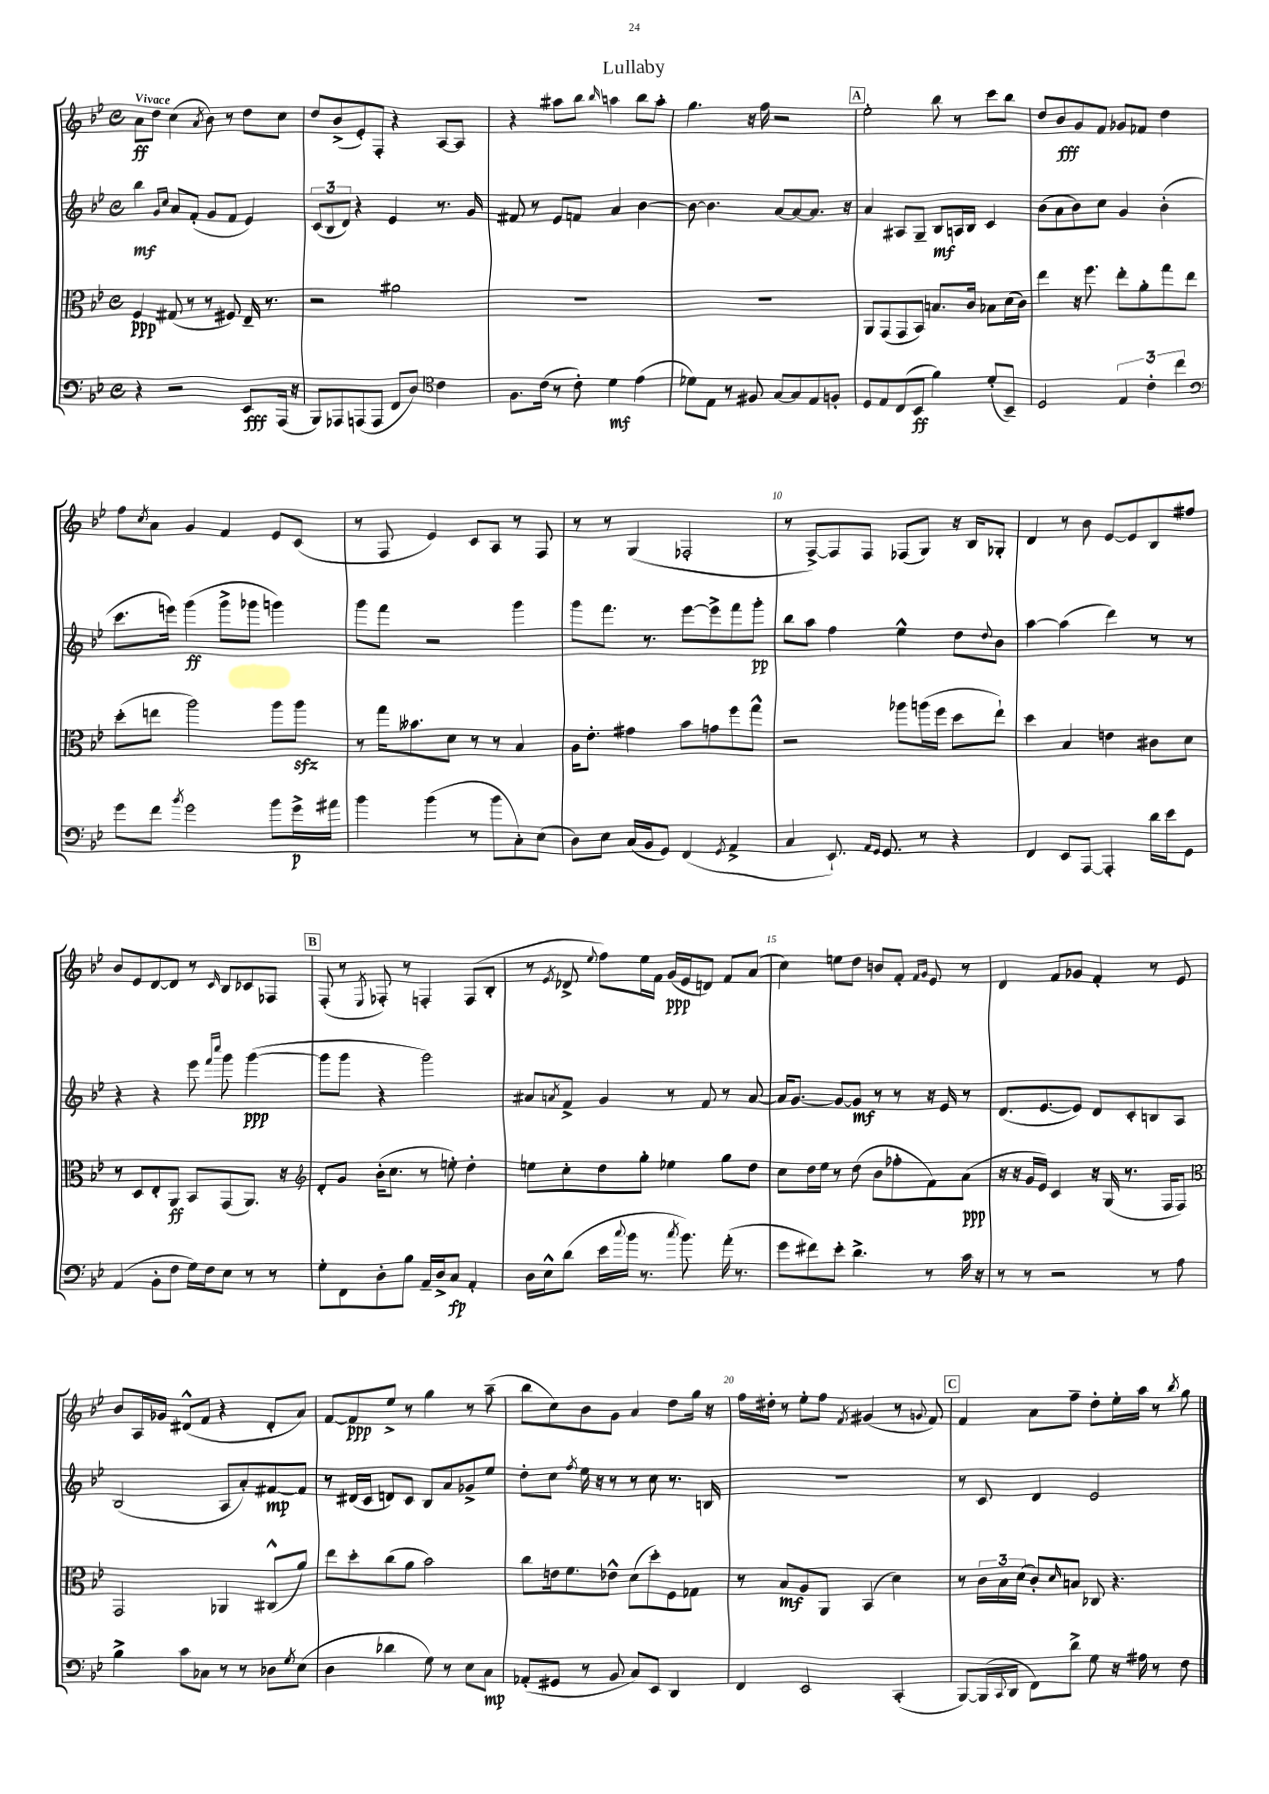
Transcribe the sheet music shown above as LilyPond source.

\header { title = "Lullaby" }
<<
\new StaffGroup <<
\new Staff = "s0" {
    \clef treble \key bes \major \defaultTimeSignature \time 4/4 \tempo "Vivace"
    a'8\ff d''8 c''4( \acciaccatura { a'8 } bes'8) r8 d''8 c''8 |
    d''8 bes'8->( ees'8-.) f8-. r4 a8~ a8 |
    r4 ais''8 bes''8 \grace { bes''16 } a''4 bes''8 a''8-. |
    g''4. r16 f''16 r2 |
    \mark \markup { \box "A" } ees''2-. bes''8 r8 c'''8 bes''8 |
    d''8 bes'8\fff g'8 f'8 ges'8 fes'8 d''4 |
    f''8 \acciaccatura { c''8 } a'8 g'4 f'4 ees'8 c'8( |
    r8 f8 ees'4) c'8 a8 r8 f8 |
    r8 r8 g4( fes2-. |
    r8 f8~->) f8 f8 fes8( g8) r16 bes16 ges8-. |
    d'4 r8 bes'8 ees'8~ ees'8 bes8 fis''8 |
    bes'8 ees'8 d'8~ d'8 r8 \grace { c'16 } bes8 ces'8 fes8 |
    \mark \markup { \box "B" } f8-.( r8 \acciaccatura { ees8 } fes8-.) r8 f4-. f8( bes8-. |
    r8 \acciaccatura { ees'8 } des'8-> \appoggiatura { ees''8 } f''8) ees''16 f'16 g'16\ppp( ees'16 d'8) f'8 a'8( |
    c''4) e''8 d''8 b'8 f'8-. \grace { f'16 g'16 } ees'8 r8 |
    d'4 f'8 ges'8 f'4-. r8 ees'8 |
    bes'8 a16 ges'16 dis'8-^( f'8 r4 dis'8-. a'8) |
    f'8~ f'8\ppp ees''8-> r8 g''4 r8 a''8--( |
    bes''8 c''8) bes'8 g'8 a'4 d''8 g''16 r16 |
    f''16 dis''16-. r8 ees''8-. f''8 \acciaccatura { f'8 } gis'4( r8 \appoggiatura { g'8 } f'8) |
    \mark \markup { \box "C" } f'4 a'8 f''8-- d''8-. ees''16-. a''16 r8 \acciaccatura { bes''8 } g''8 \bar "|." |
}
\new Staff = "s1" {
    \clef treble \key bes \major \defaultTimeSignature \time 4/4
    bes''4\mf \grace { g'16 c''16 } a'8 f'8-.( g'8 f'8 ees'4) |
    \tuplet 3/2 { c'8( bes8 d'8) } r4 ees'4 r8. g'16 |
    fis'8 r8 ees'8 f'8 a'4 bes'4~ |
    bes'8~ bes'4. a'8~ a'8~ a'8. r16 |
    \mark \markup { \box "A" } a'4 ais8 g8-- bes8\mf a16 bes16 c'4 |
    bes'8( a'8 bes'8) c''8 g'4 bes'4-.( |
    c'''8. e'''16) g'''4\ff( g'''8-> ges'''8 g'''4) |
    g'''8 f'''8 r2 g'''4 |
    g'''8 f'''8. r8. ees'''8~ ees'''8-> f'''8 g'''8-.\pp |
    bes''8 a''8 f''4 ees''4-^ d''8 \appoggiatura { d''8 } bes'8 |
    a''4~ a''4( d'''4) r8 r8 |
    r4 r4 ees'''8 \grace { f'''16 c''''16 } g'''8 g'''4~\ppp( |
    \mark \markup { \box "B" } g'''8 g'''8 r4 g'''2) |
    ais'8 \acciaccatura { a'8 } f'8-> g'4 r8 f'8 r8 a'8~ |
    a'16 g'8.~ g'8~ g'8\mf r8 r8 r16 ees'16 r8 |
    d'8.( ees'8.~ ees'8) d'8 c'8-. b8 a8 |
    bes2( a8 a'8-.) fis'8~\mp fis'8 |
    r8 dis'16( c'16 d'8) c'8 bes8 a'8 ges'8-> ees''8 |
    d''8-. c''8 \acciaccatura { f''8 } ees''16 r16 r8 r8 c''8 r8. b16 |
    R1 |
    \mark \markup { \box "C" } r8 c'8 d'4 ees'2 \bar "|." |
}
\new Staff = "s2" {
    \clef alto \key bes \major \defaultTimeSignature \time 4/4
    f4\ppp gis8( r8 r8 fis8) ees16-- r8. |
    r2 ais'2 |
    R1 |
    R1 |
    \mark \markup { \box "A" } a,8 g,8( g,8 bes,8) b8. c'16 bes8 d'16( c'16) |
    ees''4 r16 f''8. ees''8-. a'8-. g''8 ees''8 |
    d''8-.( e''8 a''2) a''8 a''8\sfz |
    r8 g''16 beses'8. d'8 r8 r8 bes4 |
    a16 ees'8.-. gis'4 bes'8 g'8 f''8 g''8-^ |
    r2 aes''8 a''16( f''16 d''8 ees''8-!) |
    d''4 bes4 e'4 cis'8 d'8 |
    r8 d8 ees8-. a,8\ff bes,8 g,8( a,8.) r16 |
    \mark \markup { \box "B" } \clef treble d'8-. g'8 bes'16-.( c''8. r8 e''8-.) d''4-. |
    e''8 c''8-. d''8 g''8-. ees''4 g''8 d''8 |
    c''8 d''16 ees''16 r8 d''8( bes'8 fes''8-. f'8) a'8\ppp( |
    r16 r16 g'16 ees'16) c'4 r16 g16( r8. f16 f8) |
    \clef alto g,2 aes,4 cis8-^( a'8) |
    ees''8 d''8-. c''8( a'8 bes'2) |
    c''8 e'16 f'8. ees'8-^ d'8( d''8-.) f8 ges8 |
    r8 bes8\mf a8 a,8 bes,4( d'4) |
    \mark \markup { \box "C" } r8 \tuplet 3/2 { c'16 bes16 d'16( } c'8-.) \grace { d'16 } b8 ces8 r4. \bar "|." |
}
\new Staff = "s3" {
    \clef bass \key bes \major \defaultTimeSignature \time 4/4
    r4 r2 ees,8\fff a,,16( r16 |
    bes,,8) aes,,8 a,,8( a,,8 f,8 d8) \clef tenor c'4 |
    f8. c'16( r8 c'8-.) d'4\mf ees'4( |
    des'8) ees8 r8 fis8 g8~ g8 ees8 f8-. |
    \mark \markup { \box "A" } d8 ees8 c8( bes,8\ff f'4) d'8-.( bes,8--) |
    d2 \tuplet 3/2 { ees4 c'4-. c''4 } |
    \clef bass g'8 f'8 \acciaccatura { bes'8 } g'2 bes'8 g'16->\p ais'16 |
    bes'4 bes'4( r8 bes'8 c8-.) ees8( |
    d8) ees8 c16( bes,16 g,8) f,4( \acciaccatura { g,8 } a,4-> |
    c4 ees,8.-!) \grace { a,16 g,16 } g,8. r8 r4 |
    f,4 ees,8 a,,8~ a,,4-. d'16 ees'16 g,8 |
    a,4( bes,8-. f8 g16) f16 ees8 r8 r8 |
    \mark \markup { \box "B" } g8-. f,8 d8-. bes8 a,16-- d16-> c8\fp a,4-. |
    d16 ees16-^ d'8( ees'16 \appoggiatura { c''8 } bes'16 r8. \acciaccatura { c''8 } bes'8.) a'16-.( r8. |
    g'8 fis'8) ees'8-. d'4.-> r8 c'16 r16 |
    r8 r8 r2 r8 a8 |
    bes4-> c'8 ces8 r8 r8 des8 \acciaccatura { g8 } ees8( |
    d4 des'4 g8) r8 ees8 c8\mp |
    aes,8-.( gis,8 r8 bes,8 c8) ees,8 d,4 |
    f,4 ees,2 c,4-.( |
    \mark \markup { \box "C" } bes,,8~) bes,,16( \appoggiatura { c,8 } d,16 f,8) d'8-> g8 r16 ais16 r8 f8 \bar "|." |
}
>>
>>
\layout { \context { \Score \override BarNumber.break-visibility = ##(#f #t #t) barNumberVisibility = #(every-nth-bar-number-visible 5) } }
